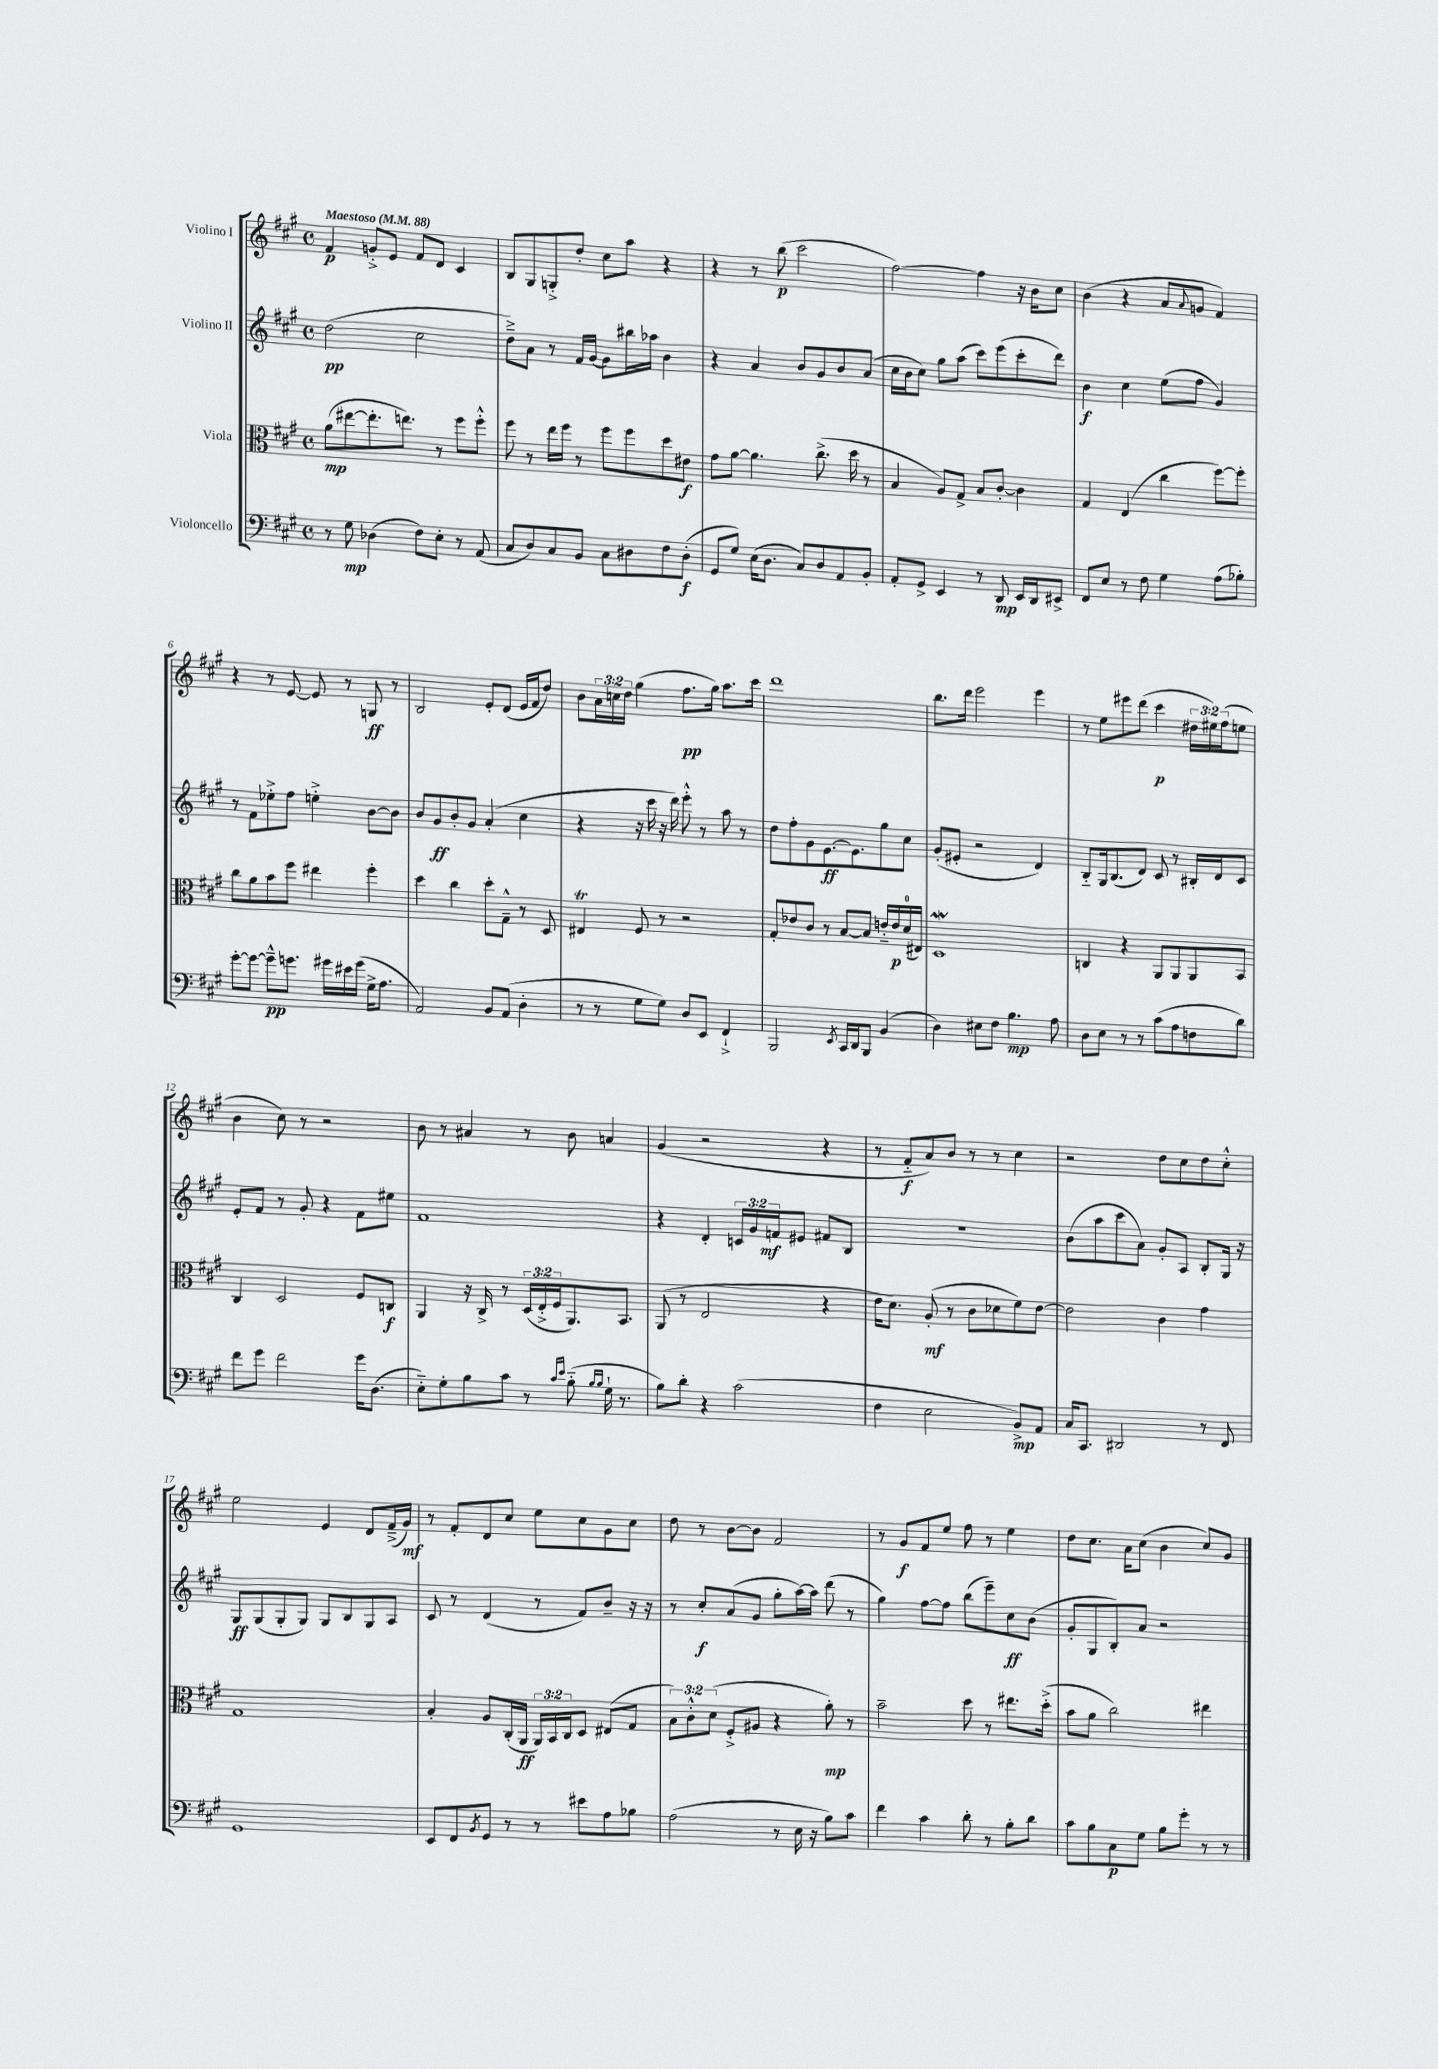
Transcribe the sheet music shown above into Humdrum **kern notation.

**kern	**kern	**kern	**kern
*staff4	*staff3	*staff2	*staff1
*clefF4	*clefC3	*clefG2	*clefG2
*k[f#c#g#]	*k[f#c#g#]	*k[f#c#g#]	*k[f#c#g#]
*M4/4	*M4/4	*M4/4	*M4/4
*met(c)	*met(c)	*met(c)	*met(c)
*MM88	*MM88	*MM88	*MM88
8r	(8a	(2dd	4f#
8G#	[8ee#	.	.
(4D-	8.ee#']	.	8g'^
.	.	.	8e
.	8.ee)	.	.
8F#)	.	2cc#	8f#
8E'	8r	.	8d
8r	8ff#	.	4c#
(8AA	8ff#'^^	.	.
=	=	=	=
8C#	8ff#	8dd~^)	8B
8D)	8r	8a	8G#
8C#	16ee	8r	8G'^
.	16ff#	.	.
8BB	8r	16f#	8dd'
.	.	[16g#	.
8C#	8ff#	8g#]	8cc#
8D#	8ff#	16bb#	8aa
.	.	16aa-	.
8F#	8dd	4b	4r
(8D#'	8e#	.	.
=	=	=	=
8GG#	8g#	4r	4r
8G#)	[8a	.	.
(16E	4.a]	4a	8r
8.D	.	.	.
.	.	.	(8bb
8C#)	.	8b	2ccc#
8D	(8.cc#^	8g#	.
8AA	.	8b	.
.	16dd	.	.
8BB'	8r	(8a	.
=	=	=	=
8AA'	4B	16cc#	[2ff#)
.	.	16b	.
8GG#^	.	8cc#)	.
4EE	8A)	8gg#	.
.	8G#^	(8aa	.
8r	8B	8ccc#)	4ff#]
8DD	[8c#'	(8eee	.
16EE	4c#]	8ccc#'	16r
16DD	.	.	16b
8EE#^	.	8ddd)	8cc#
=	=	=	=
8FF#	4G#	4b	(4b
8E	.	.	.
8r	(4E	4cc#	4r
8F#	.	.	.
4G#	4cc#	(8ee	8a
.	.	.	8qqa
.	.	8ff#	8g
(8A	[8ff#)	4g#)	4f#)
8B-')	8ff#']	.	.
=	=	=	=
[8g#'	8cc#	8r	4r
8g#_	8a	8f#	.
8g#~^^]	8b	8ee-'^	8r
8.g	8ff#	8ff#	[8e
.	4ee#	4ee'^	8e]
16g#	.	.	.
16e#	.	.	8r
(16g#	.	.	.
16G#^	4ff#'	[8b	8G
8.A	.	.	.
.	.	8b]	8r
=	=	=	=
2AA)	4dd	8b	2B
.	.	8g#	.
.	4cc#	8b'	.
.	.	8g#	.
8BB	8dd'	(4a'	8e'
(8AA	8G#~^^	.	(8d
4D'	8r	4cc#	16e
.	.	.	16f#
.	8D	.	8dd)
=	=	=	=
8r	4E#	4r	8b
8r	.	.	24a
.	.	.	24cc
.	.	.	24dd
8G#	8F#	16r	(4gg#
.	.	16ccc#	.
8G#)	8r	16r	.
.	.	16ddd)	.
8D	2r	8eee'^^	8.ff#
8EE	.	8r	.
.	.	.	16gg#)
4FF#`^	.	8aa	8.aa
.	.	8r	.
.	.	.	16ccc#
=	=	=	=
2BBB	8G#'	8dd	1ddd
.	8e-	8ff#'	.
.	8c#	8g#	.
.	8r	[8.e	.
8qEE	.	.	.
16CC#	[8B	.	.
16DD	.	8.e]	.
8BBB	8B]	.	.
(4BB	16e'~	8gg#	.
.	16e	.	.
.	(16d	8cc#	.
.	16E#)	.	.
=	=	=	=
4D)	1D	(8g#'	8.bb
.	.	8e#'	.
.	.	.	16ddd
8E#	.	2r	2eee
8F#	.	.	.
4.B	.	.	.
.	.	4d)	4eee
8A	.	.	.
=	=	=	=
8D	4C	8B'~	8r
8E	.	16G#	8ee
.	.	(8.B	.
8r	4r	.	8eee#
8r	.	8d)	(8ddd
(8c#	8AA	8c#	4ccc#
8A	8AA	8r	.
8F	8AA	16B#'	24dd#
.	.	.	24ee#)
.	.	16d	.
.	.	.	(24ff#
8d)	8BB	8c#	8ee
=	=	=	=
8f#	4C#	8e'	4b
8g#	.	8f#	.
2f#	2D	8r	8cc#)
.	.	8g#'	8r
.	.	4r	2r
16g#	8F#	8f#	.
(8.D	.	.	.
.	8C	8ee#	.
=	=	=	=
8E'~)	4AA	1f#	8b
8G#'	.	.	8r
8B	16r	.	4a#
.	16C#^	.	.
8c#	8r	.	.
8r	(24D	.	8r
.	24E'^	.	.
.	24F#	.	.
16qqc#	.	.	.
16qqe	.	.	.
(8B'~	8.AA)	.	8b
16qqB	.	.	.
16qqB	.	.	.
16G#`	.	.	4a
8.r	8.BB	.	.
=	=	=	=
8B)	(8AA	4r	(4g#
8d'	8r	.	.
4r	2E	4d'	2r
(2c#	.	24c	.
.	.	24g#	.
.	.	24f	.
.	.	8e#	.
.	4r	8f#	4r
.	.	8B	.
=	=	=	=
4F#	16e	1r	8r
.	8.d)	.	.
.	.	.	8f#'~
2E	(8A'	.	8a)
.	8r	.	8b
.	8c#	.	8r
.	8d-	.	8r
8BB^)	8f#)	.	4cc#
8AA	[8e	.	.
=	=	=	=
16C#	2e]	(8b	2r
8.CC#	.	.	.
.	.	8aa	.
2DD#	.	8ccc#	.
.	.	8a)	.
.	4c#	8g#'	8dd
.	.	8A	8cc#
8r	4g#	8B'	8dd
8FF#	.	16G#	8cc#'^^
.	.	16r	.
=	=	=	=
1GG#	1G#	8G#	2ee
.	.	(8G#	.
.	.	8G#'	.
.	.	8G#)	.
.	.	8G#	4e
.	.	8B	.
.	.	8G#	8d
.	.	8A	(16f#~^
.	.	.	16g#)
=	=	=	=
8EE	4B'	8c#	8r
8FF#	.	8r	8f#'
8qBB	.	.	.
8GG#	8A	(4d	8d
8r	(16C#'	.	8cc#
.	16AA	.	.
8r	24AA)	8r	8ee
.	24BB	.	.
.	24C#	.	.
8e#	8D	8f#)	8cc#
8A	(8E#	8b~	8g#
8B-	8G#	16r	8cc#
.	.	16r	.
=	=	=	=
(2A	12B)	8r	8dd
.	12c#'^^	.	.
.	.	8cc#'	8r
.	(12d	.	.
.	8F#'^	(8a	[8b
.	8A#	8g#	8b]
8r	4r	8gg#'	2f#
16E	.	[16aa)	.
16r	.	16aa]	.
8B)	8a')	(8ddd	.
8c#	8r	8r	.
=	=	=	=
4f#	2b~	4gg#)	8r
.	.	.	8g#
4c#	.	[8ff#	8f#
.	.	8ff#]	8ee
8d'	8dd	(8bb	8ff#
8r	8r	8eee~)	8r
8B'	8.ee#	8cc#	4ee
8d	.	(8b	.
.	(16dd'^	.	.
=	=	=	=
8c#	8b	8g#'	8dd
8B	8a	8G#	8.cc#
8C#	2cc#)	8B')	.
.	.	.	16a
8G#	.	8a	(8cc#
8B	.	2r	4b
8g#'	.	.	.
8r	4ee#	.	8cc#)
8r	.	.	8g#
==	==	==	==
*-	*-	*-	*-
